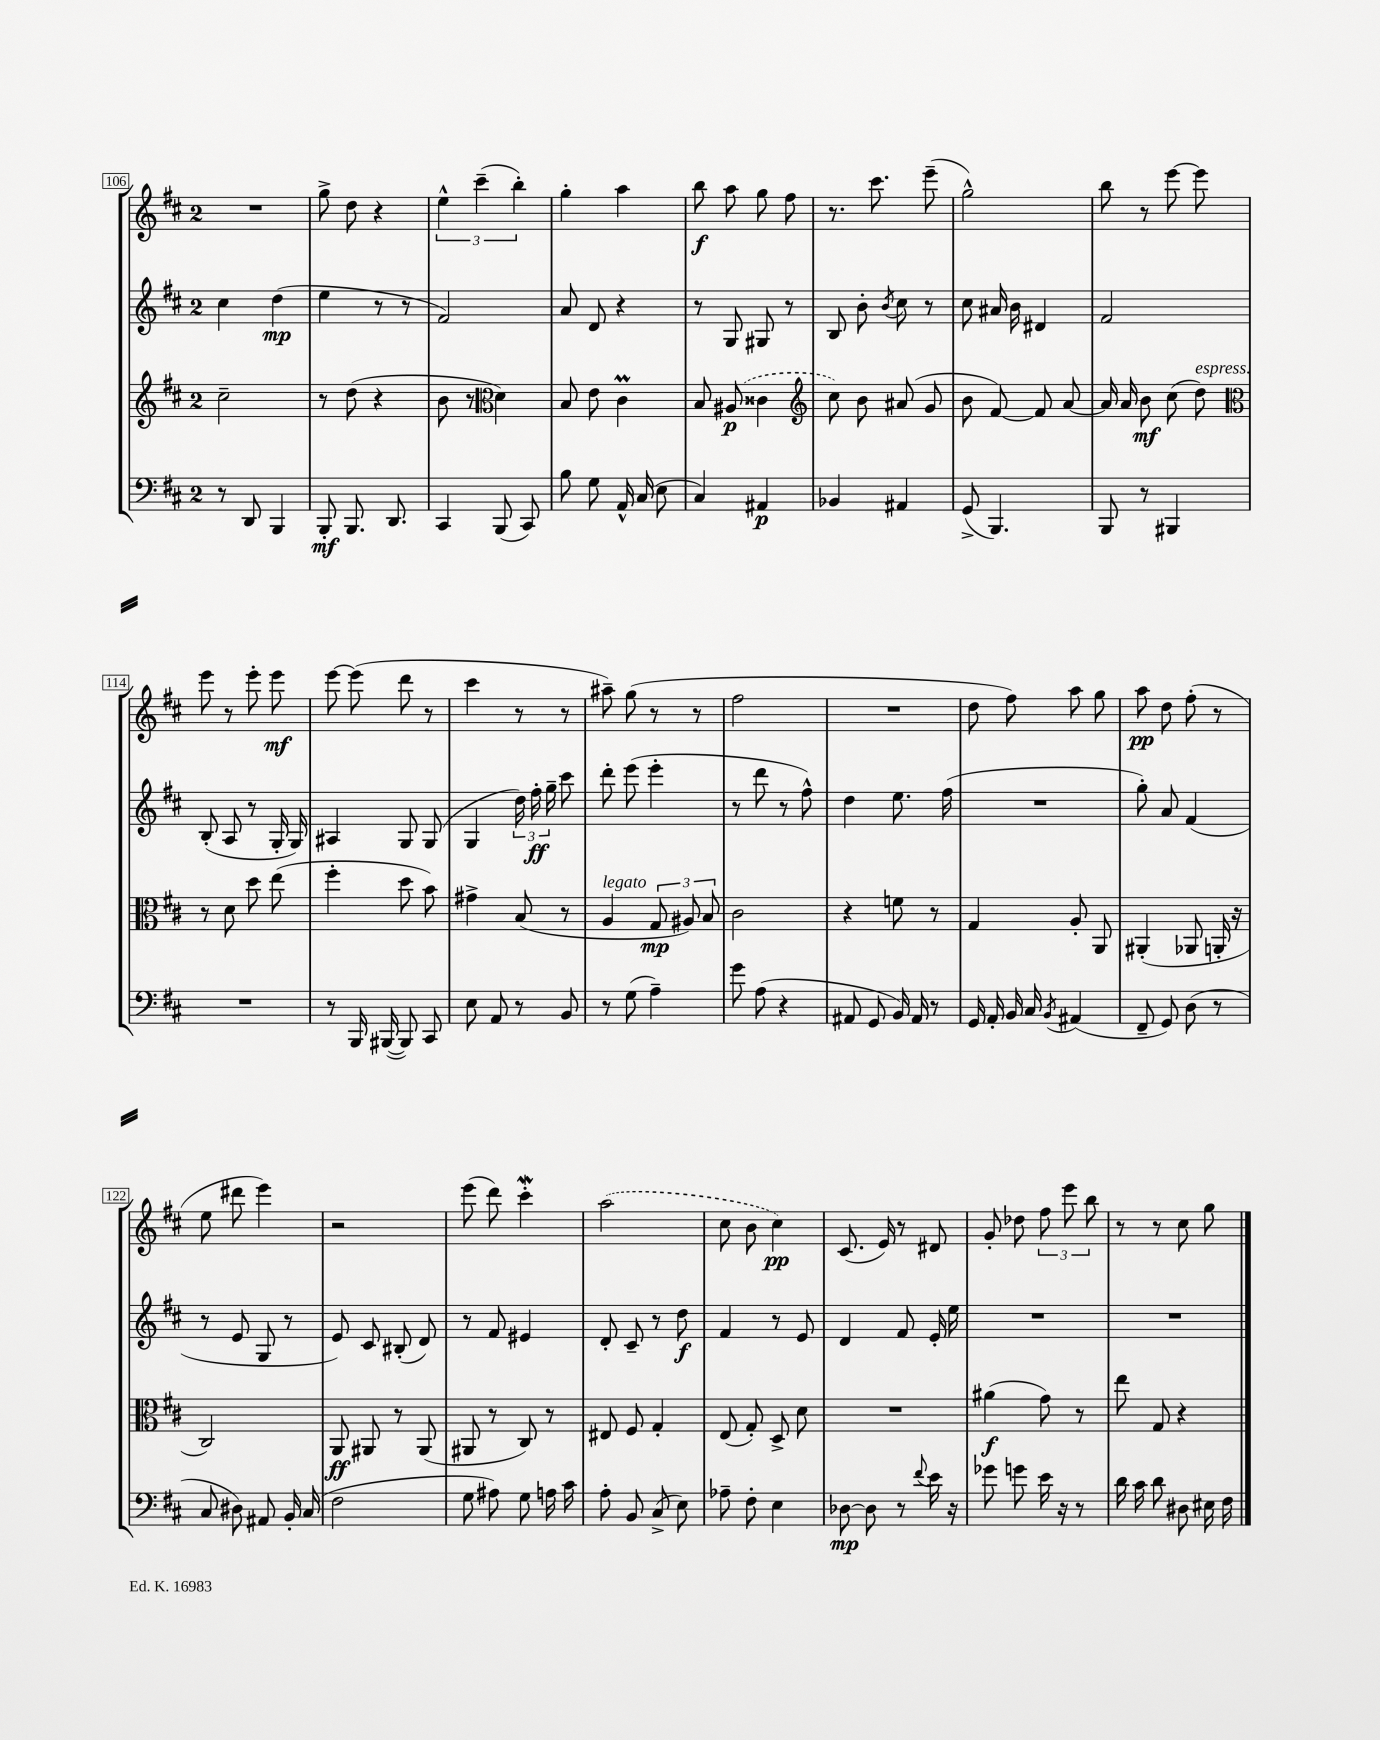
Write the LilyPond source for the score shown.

<<
\new StaffGroup <<
\new Staff = "s0" {
    \clef treble \key d \major \once \override Staff.TimeSignature.style = #'single-digit \time 2/4
    \autoBeamOff R2 |
    g''8-> d''8 r4 |
    \tuplet 3/2 { e''4-^ cis'''4--( b''4-.) } |
    g''4-. a''4 |
    b''8\f a''8 g''8 fis''8 |
    r8. cis'''8. e'''8--( |
    g''2-^) |
    b''8 r8 e'''8~ e'''8 |
    e'''8 r8 e'''8-. e'''8\mf |
    e'''8~ e'''8( d'''8 r8 |
    cis'''4 r8 r8 |
    ais''8--) g''8( r8 r8 |
    fis''2 |
    R2 |
    d''8 fis''8) a''8 g''8 |
    a''8\pp d''8 fis''8-.( r8 |
    e''8 dis'''8 e'''4) |
    r2 |
    e'''8( d'''8) cis'''4-.\mordent |
    \once \slurDashed a''2( |
    cis''8 b'8 cis''4\pp) |
    cis'8.( e'16) r8 dis'8 |
    g'8-. des''8 \tuplet 3/2 { fis''8 e'''8 b''8 } |
    r8 r8 cis''8 g''8 \bar "|." |
}
\new Staff = "s1" {
    \clef treble \key d \major \once \override Staff.TimeSignature.style = #'single-digit \time 2/4
    \autoBeamOff cis''4 d''4\mp( |
    e''4 r8 r8 |
    fis'2) |
    a'8 d'8 r4 |
    r8 g8 gis8 r8 |
    b8 b'8-. \acciaccatura { b'8 } cis''8 r8 |
    cis''8 ais'16 b'16 dis'4 |
    fis'2 |
    b8-.( a8 r8 g16-. g16) |
    ais4 g8 g8( |
    g4 \tuplet 3/2 { d''16) fis''16-.\ff g''16-- } cis'''8 |
    d'''8-. e'''8( e'''4-. |
    r8 d'''8 r8 fis''8-^) |
    d''4 e''8. fis''16( |
    R2 |
    g''8-.) a'8 fis'4( |
    r8 e'8 g8 r8 |
    e'8) cis'8 bis8-.( d'8) |
    r8 fis'8 eis'4 |
    d'8-. cis'8-- r8 d''8\f |
    fis'4 r8 e'8 |
    d'4 fis'8 e'16-. e''16 |
    R2 |
    R2 \bar "|." |
}
\new Staff = "s2" {
    \clef treble \key d \major \once \override Staff.TimeSignature.style = #'single-digit \time 2/4
    \autoBeamOff cis''2-- |
    r8 d''8( r4 |
    b'8 r8 \clef alto d'4) |
    b8 e'8 cis'4\prall |
    b8 \once \slurDashed ais8\p( cisis'4 |
    \clef treble cis''8) b'8 ais'8( g'8 |
    b'8 fis'8~) fis'8 a'8~ |
    a'16 a'16 b'8\mf cis''8( d''8^\markup { \italic "espress." }) |
    \clef alto r8 d'8 d''8 e''8( |
    fis''4-. d''8 b'8) |
    gis'4-> b8( r8 |
    a4^\markup { \italic "legato" } \tuplet 3/2 { g8\mp ais8) b8 } |
    cis'2 |
    r4 f'8 r8 |
    g4 a8-. a,8 |
    ais,4-.( aes,8 a,16-. r16 |
    cis2) |
    a,8\ff ais,8 r8 ais,8( |
    ais,8 r8 cis8) r8 |
    eis8 fis8 g4-. |
    e8( g8-.) d8-> d'8 |
    R2 |
    ais'4\f( g'8) r8 |
    e''8 g8 r4 \bar "|." |
}
\new Staff = "s3" {
    \clef bass \key d \major \once \override Staff.TimeSignature.style = #'single-digit \time 2/4
    \autoBeamOff r8 d,8 b,,4 |
    b,,8-.\mf b,,8. d,8. |
    cis,4 b,,8( cis,8) |
    b8 g8 a,16-^ cis16( e8 |
    cis4) ais,4\p |
    bes,4 ais,4 |
    g,8->( b,,4.) |
    b,,8 r8 bis,,4 |
    R2 |
    r8 b,,16 bis,,16~( bis,,8) cis,8 |
    e8 a,8 r8 b,8 |
    r8 g8( a4--) |
    g'8 a8( r4 |
    ais,8 g,8 b,16) ais,16 r8 |
    g,16 a,16-. b,16 cis16 \acciaccatura { b,8 } ais,4( |
    fis,8-- g,8) d8( r8 |
    cis8 dis8) ais,8 b,16-. cis16( |
    fis2 |
    g8 ais8) g8 a16 cis'16 |
    a8-. b,8 cis8->( e8) |
    aes8-- fis8-. e4 |
    des8~\mp des8 r8 \appoggiatura { fis'8 } e'16 r16 |
    ges'8 g'8 e'16 r16 r8 |
    d'16 cis'16 d'8 dis8 eis16 fis16 \bar "|." |
}
>>
>>
\layout { \context { \Score currentBarNumber = #106 \override BarNumber.stencil = #(make-stencil-boxer 0.1 0.3 ly:text-interface::print) } }
